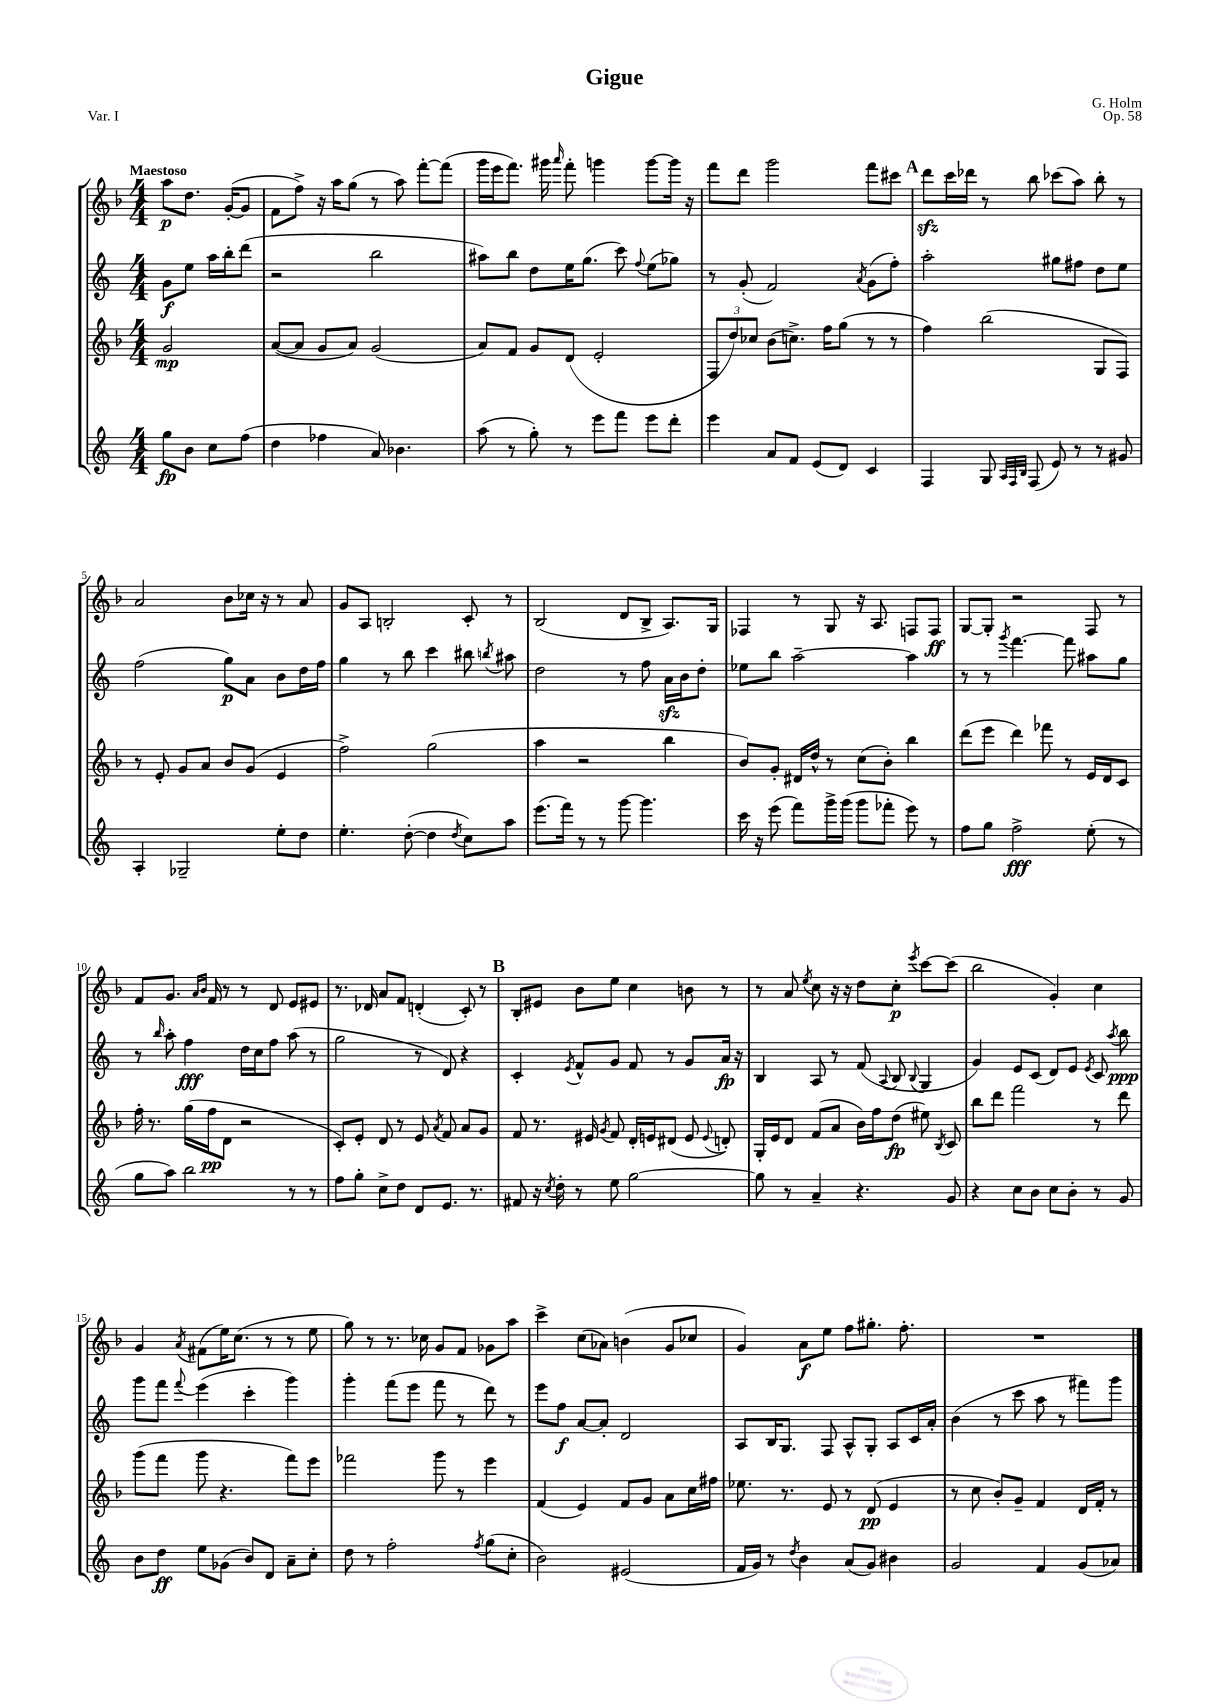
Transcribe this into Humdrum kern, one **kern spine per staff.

**kern	**kern	**kern	**kern
*staff4	*staff3	*staff2	*staff1
*clefG2	*clefG2	*clefG2	*clefG2
*k[]	*k[b-]	*k[]	*k[b-]
*M4/4	*M4/4	*M4/4	*M4/4
8gg	2g	8g	8aa
8b	.	8ee	8.dd
8cc	.	16aa	.
.	.	16bb'	([16g'
(8ff	.	(8ddd	8g]
=	=	=	=
4dd	([8a	2r	8f
.	8a]	.	8ff^)
4ff-	8g	.	16r
.	.	.	16aa
.	8a)	.	(8gg
8a)	(2g	2bb	8r
4.b-	.	.	8aa)
.	.	.	[8fff'
.	.	.	(8fff]
=	=	=	=
(8aa	8a)	8aa#)	16ggg
.	.	.	16eee
8r	8f	8bb	8.fff)
8gg')	8g	8dd	.
.	.	.	16ggg#
.	.	.	16qqaaa
8r	(8d	16ee	8fff'
.	.	(8.gg	.
8eee	2e'	.	4ggg
8fff	.	8ccc)	.
.	.	8qqff	.
8eee	.	(8ee	[8ggg
8ddd'	.	8gg-)	16ggg]
.	.	.	16r
=	=	=	=
4eee	12F	8r	8fff
.	12dd)	.	.
.	.	(8g'	8ddd
.	12cc-	.	.
8a	(8b-	2f)	2ggg
8f	8.cc^)	.	.
(8e	.	.	.
.	16ff	.	.
8d)	(8gg	.	.
.	.	8qa	.
4c	8r	(8g	8fff
.	8r	8ff')	8ccc#
=	=	=	=
4F	4ff)	2aa'	8ddd
.	.	.	16ccc
.	.	.	16ddd-
8G	(2bb-	.	8r
32qqA	.	.	.
32qqF	.	.	.
32qqB	.	.	.
(8F	.	.	8bb-
8e)	.	8gg#	(8ccc-
8r	.	8ff#	8aa)
8r	8G	8dd	8bb-'
8g#	8F)	8ee	8r
=	=	=	=
4A'	8r	(2ff	2a
.	8e'	.	.
2G-~	8g	.	.
.	8a	.	.
.	8b-	8gg)	8b-
.	(8g	8a	16cc-
.	.	.	16r
8ee'	4e	8b	8r
8dd	.	16dd	8a
.	.	16ff	.
=	=	=	=
4.ee'	2ff^)	4gg	8g
.	.	.	8A
.	.	8r	2B'
([8dd'	.	8bb	.
4dd]	(2gg	4ccc	.
8qdd	.	.	.
8cc)	.	8bb#	8c'
.	.	8qbb	.
8aa	.	8aa#	8r
=	=	=	=
(8.eee	4aa	2dd	(2B-
16fff)	.	.	.
8r	2r	.	.
8r	.	.	.
[8ggg	.	8r	8d
4.ggg]	.	8ff	8B-^
.	4bb-	16a	8.A)
.	.	16b	.
.	.	8dd'	.
.	.	.	16G
=	=	=	=
16ccc	8b-)	8ee-	4F-
16r	.	.	.
(8eee	8g'	8bb	.
8fff)	16d#	[2aa~	8r
.	16dd^^	.	.
16ggg^	8r	.	8G
(16ggg	.	.	.
8ggg	(8cc	.	16r
.	.	.	8.A
8fff-'	8b-')	.	.
8eee)	4bb-	4aa]	8F
8r	.	.	8F
=	=	=	=
8ff	(8ddd	8r	[8G
8gg	8eee	8r	8G']
.	.	8qggg	.
2ff^	4ddd)	[4.fff	2r
.	8fff-	.	.
.	8r	8fff]	.
(8ee'	16e	8aa#	8F
.	16d	.	.
8r	8c	8gg	8r
=	=	=	=
8gg	16ff'	8r	8f
.	8.r	.	.
.	.	16qqbb	.
8aa)	.	8aa'	8.g
2bb	(16gg	4ff	.
.	.	.	16qqa
.	.	.	16qqb-
.	16ff	.	16f
.	8d	.	8r
.	2r	16dd	8r
.	.	16cc	.
.	.	8ff	8d
8r	.	(8aa	8e
8r	.	8r	8e#
=	=	=	=
8ff	8c')	2gg	8.r
8gg'	8e'	.	.
.	.	.	16d-
8cc^	8d	.	8a
8dd	8r	.	8f
8d	8e	8r	(4d'
.	8qa	.	.
8.e	8f	8d)	.
.	8a	4r	8c')
8.r	.	.	.
.	8g	.	8r
=	=	=	=
8f#	8f	4c'	8B-'
16r	8.r	.	8e#
8qcc	.	.	.
16dd'	.	.	.
.	.	8qe	.
8r	.	8f^^	8b-
.	16e#	.	.
.	8qg	.	.
8ee	8f	8g	8ee
[2gg	16d'	8f	4cc
.	16e	.	.
.	(8d#	8r	.
.	8e	8g	8b
.	8qqe	.	.
.	8d')	16a	8r
.	.	16r	.
=	=	=	=
8gg]	16G'	4B	8r
.	16e	.	.
8r	8d	.	8a
.	.	.	8qee
4a~	(8f	8A	8cc
.	8a	8r	16r
.	.	.	16r
4.r	16b-)	(8f	8dd
.	16ff	.	.
.	.	8qqA	.
.	(8dd	8B	8cc'
.	.	8qqB	8qeee
.	8ee#)	4G	[8ccc
.	8qB-	.	.
8g	8c	.	(8ccc]
=	=	=	=
4r	8bb-	4g)	2bb-
.	8ddd	.	.
8cc	2fff	8e	.
8b	.	(8c	.
8cc	.	8d)	4g')
8b'	.	8e	.
.	.	8qe	.
8r	8r	8c	4cc
.	.	8qaa	.
8g	8ddd	8bb	.
=	=	=	=
8b	(8ggg	8ggg	4g
8dd	8fff	8fff	.
.	.	8qqfff	8qa
8ee	8ggg	(4eee	(8f#
(8g-	4.r	.	16ee)
.	.	.	(8.cc
8b)	.	4ccc'	.
8d	.	.	8r
8a~	8fff)	4ggg)	8r
8cc'	8eee	.	8ee
=	=	=	=
8dd	2fff-	4ggg'	8gg)
8r	.	.	8r
2ff'	.	(8fff	8.r
.	.	8eee	.
.	.	.	16cc-
.	8ggg	8fff	8g
.	8r	8r	8f
8qff	.	.	.
(8gg	4eee	8ddd)	8g-
8cc'	.	8r	8aa
=	=	=	=
2b)	(4f	8eee	4ccc^
.	.	8ff	.
.	4e)	[8a	(8cc
.	.	8a']	8a-)
(2e#	8f	2d	(4b
.	8g	.	.
.	8a	.	8g
.	16cc	.	8cc-
.	16ff#	.	.
=	=	=	=
16f	8.ee-	8A	4g)
16g)	.	.	.
8r	.	16B	.
.	8.r	8.G	.
8qdd	.	.	.
4b	.	.	8a
.	8e	8F	8ee
(8a	8r	8A^^	8ff
8g)	(8d	8G'	8.gg#'
4b#	4e	8A	.
.	.	.	8.ff'
.	.	16c	.
.	.	16a'	.
=	=	=	=
2g	8r	(4b	1r
.	8cc	.	.
.	8b-')	8r	.
.	8g~	8ccc	.
4f	4f	8aa	.
.	.	8r	.
(8g	16d	8fff#)	.
.	16f'	.	.
8a-)	8r	8ggg	.
==	==	==	==
*-	*-	*-	*-
